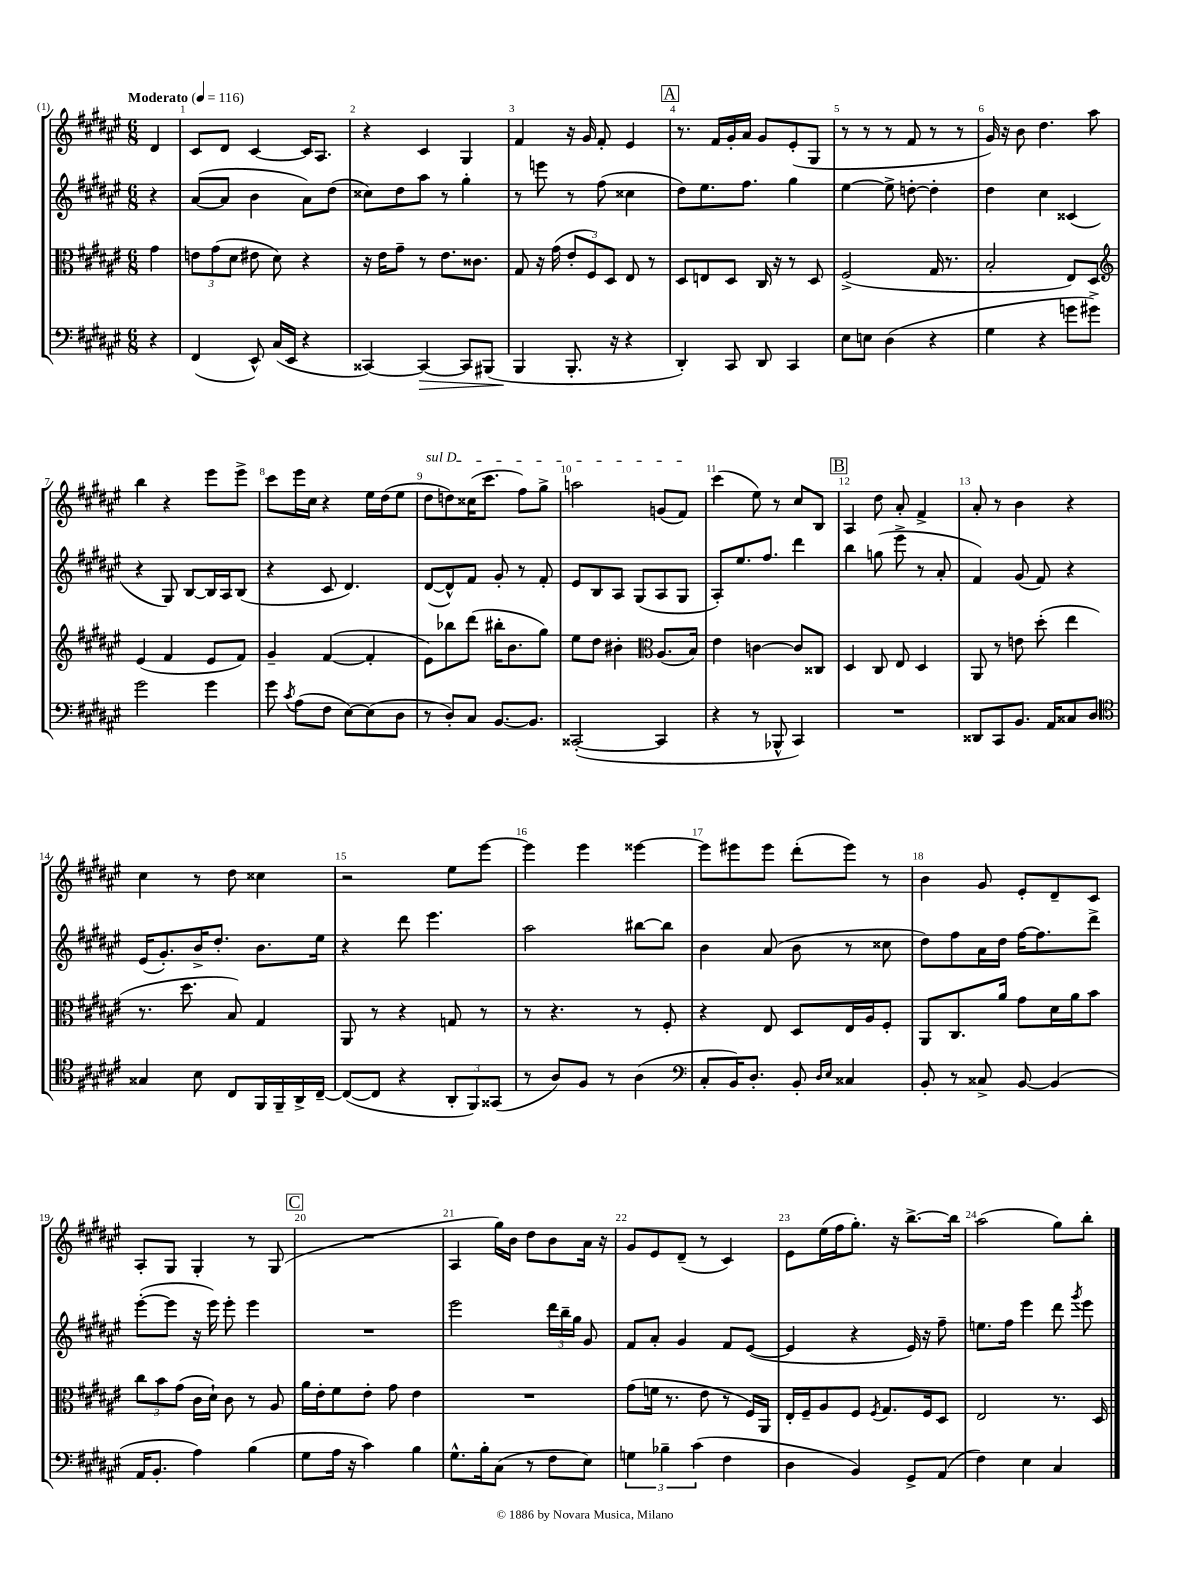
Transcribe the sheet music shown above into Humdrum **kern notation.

**kern	**dynam	**kern	**kern	**kern
*part4	*part4	*part3	*part2	*part1
*staff4	*staff4	*staff3	*staff2	*staff1
*clefF4	*	*clefC3	*clefG2	*clefG2
*k[f#c#g#d#a#e#]	*	*k[f#c#g#d#a#e#]	*k[f#c#g#d#a#e#]	*k[f#c#g#d#a#e#]
*M6/8	*	*M6/8	*M6/8	*M6/8
*MM116	*	*MM116	*MM116	*MM116
=	=	=	=	=
!	!	!	!	!LO:TX:a:B:t=Moderato
4r	.	4g#\	4r	4d#/
=1	=1	=1	=1	=1
(4FF#/	.	12en\L	([8a#/L	8c#/L
.	.	(12g#\	.	.
.	.	.	8a#/J]	8d#/J
.	.	12d#\J	.	.
8EE#^^/)	.	8e#X\	4b\	[4c#/
(16C#/LL	.	8d#\)	.	.
16EE#/JJ	.	.	.	.
4r	.	4r	8a#\L)	16c#/KL]
.	.	.	.	8.A#/J
.	.	.	(8dd#\J	.
=2	=2	=2	=2	=2
[4CC##X/)	.	16r	8cc##X\L)	4r
.	.	16e#\KL	.	.
.	.	8g#~\J	8dd#\	.
!	!LO:HP:b	!	!	!
4CC##/_	>	8r	8aa#\J	4c#/
.	.	8.e#\L	8r	.
8CC##/L]	.	.	4gg#'\	4G#/
.	.	8.c##X\J	.	.
(8BBB#X/J	.	.	.	.
=3	=3	=3	=3	=3
4BBB/	.	8G#/	8r	4f#/
.	.	16r	8eeen\	.
.	.	(16g#\	.	.
8.BBB'/	]	12e#'/L	8r	16r
.	.	.	.	16g#/
.	.	12F#/)	.	.
.	.	.	(8ff#\	8f#'/
.	.	12D#/J	.	.
16r	.	.	.	.
4r	.	8E#/	4cc##X\	4e#/
.	.	8r	.	.
!!LO:REH:place=s1:t=A
=4	=4	=4	=4	=4
4DD#'/)	.	8D#/L	8dd#\L)	8.r
.	.	8En/	8.ee#\	.
.	.	.	.	16f#/LL
8CC#/	.	8D#/J	.	16g#'/
.	.	.	8.ff#\J	16a#/JJ
8DD#/	.	16C#/	.	8g#/L
.	.	16r	.	.
4CC#/	.	8r	4gg#\	(8e#'/
.	.	8D#/	.	8G#/J
=5	=5	=5	=5	=5
8E#\L	.	(2F#^/	[4ee#\	8r
8En\J	.	.	.	8r
(4D#\	.	.	8ee#^\]	8r
.	.	.	[8ddn'\	8f#/
4r	.	16G#/	4dd'\]	8r
.	.	8.r	.	.
.	.	.	.	8r
=6	=6	=6	=6	=6
4G#\	.	2B'/	4dd#\	16g#/)
.	.	.	.	16r
.	.	.	.	8b\
4r	.	.	4cc#\	4.dd#\
8gn\L	.	8E#/L)	(4c##X/	.
8g#X^\J)	.	8D#/J	.	8aa#\
!!LO:LB:g=z
=7	=7	=7	=7	=7
*	*	*clefG2	*	*
2g#\	.	(4e#/	4r	4bb\
.	.	4f#/	8G#/)	4r
.	.	.	[8B/L	.
4g#\	.	8e#/L	16B/L]	8eee#\L
.	.	.	16A#/J	.
.	.	8f#/J)	(8B/J	8eee#^\J
=8	=8	=8	=8	=8
8g#\	.	4g#~/	4r	8ccc#\L
8qc#/	.	.	.	.
(8A#\L	.	.	.	16eee#\L
.	.	.	.	16cc#\JJ
8F#\J	.	([4f#/	8c#/	4r
[8E#\L)	.	.	4.d#/)	.
(8E#\]	.	4f#'/]	.	16ee#\LL
.	.	.	.	(16dd#\J
8D#\J	.	.	.	8ee#\J
=9	=9	=9	=9	=9
!	!	!	!	!LO:TX:a:i:t=sul D
8r	.	8e#\L)	([8d#/L	8dd#\L
8D#'/L)	.	8bb-X\	8d#^^/])	8ddn\)
8C#/J	.	(8ddd#\J	8f#/J	(16cc##X\K
.	.	.	.	8.ccc#\J
[8.BB/L	.	16bb#X'\KL	8g#'/	.
.	.	8.b\	.	.
.	.	.	8r	8ff#\L)
8.BB/J]	.	.	.	.
.	.	8gg#\J)	8f#'/	8gg#^\J
=10	=10	=10	=10	=10
([2CC##X'/	.	8ee#\L	8e#/L	2aan\
.	.	8dd#\J	8B/	.
.	.	4b#X'\	8A#/J	.
.	.	.	(8G#/L	.
*	*	*clefC3	*	*
4CC##/]	.	(8.A#/L	8A#/	(8gn/L
.	.	.	8G#/J	8f#/J)
.	.	16B/Jk)	.	.
=11	=11	=11	=11	=11
4r	.	4e#\	8A#'/L)	(4ccc#\
.	.	.	8.ee#/	.
8r	.	[4cn\	.	8ee#\)
.	.	.	8.ff#/J	.
8BBB-X^^/	.	.	.	8r
4CC#/)	.	8c/L]	4ddd#\	8cc#/L
.	.	8C##X/J	.	8B/J
!!LO:REH:place=s1:t=B
=12	=12	=12	=12	=12
2.r	.	4D#/	4bb\	4A#/
.	.	8C#/	(8ggn\	8dd#\
.	.	8E#/	8eee#^\	8a#'/
.	.	4D#/	8r	4f#^/
.	.	.	8a#'/	.
=13	=13	=13	=13	=13
8DD##X/L	.	8AA#/	4f#/)	8a#'/
8CC#/	.	8r	.	8r
8.BB/J	.	8en\	(8g#/	4b\
.	.	(8dd#'\	8f#/)	.
16AA#/KL	.	.	.	.
8C##X/	.	4ee#\	4r	4r
8D#/J	.	.	.	.
!!LO:LB:g=z
=14	=14	=14	=14	=14
*clefC4	*	*	*	*
4G##X/	.	8.r	(16e#/KL	4cc#\
.	.	.	8.g#'/)	.
.	.	8.dd#\	.	.
8B\	.	.	16b^/K	8r
.	.	.	8.dd#'/J	.
8C#/L	.	8B/)	.	8dd#\
16FF#/L	.	4G#/	8.b\L	4cc##X\
16FF#~/	.	.	.	.
16AA#^/	.	.	.	.
[16C#~/JJ	.	.	16ee#\Jk	.
=15	=15	=15	=15	=15
(8C#/L_	.	8AA#/	4r	2r
8C#/J]	.	8r	.	.
4r	.	4r	8ddd#\	.
.	.	.	4.eee#\	.
12AA#'/L	.	8Gn/	.	8ee#\L
12FF#/)	.	.	.	.
.	.	8r	.	[8eee#\J
(12GG##X/J	.	.	.	.
=16	=16	=16	=16	=16
8r	.	8r	2aa#\	4eee#\]
8A#/L)	.	4.r	.	.
8F#/J	.	.	.	4eee#\
8r	.	.	.	.
(4A#\	.	8r	[8bb#X\L	[4eee##X\
.	.	8F#'/	8bb#\J]	.
=17	=17	=17	=17	=17
*clefF4	*	*	*	*
8C#'/L	.	4r	4b\	8eee##\L]
16BB/K)	.	.	.	8eee#X\
8.D#'/J	.	.	.	.
.	.	8E#/	(8a#/	8eee#\J
8BB'/	.	8D#/L	8b\	(8ddd#'\L
16qqD#/LL	.	.	.	.
16qqE#/JJ	.	.	.	.
4C##X/	.	16E#/L	8r	8eee#\J)
.	.	16A#/J	.	.
.	.	8F#'/J	8cc##X\	8r
=18	=18	=18	=18	=18
8BB'/	.	8AA#/L	8dd#\L)	4b\
8r	.	8.C#/	8ff#\	.
8C##X^/	.	.	16a#\L	8g#/
.	.	16a#/Jk	16dd#\JJ	.
[8BB/	.	8g#\L	[16ff#\KL	8e#'/L
.	.	.	8.ff#\]	.
(4BB/]	.	16d#\L	.	8d#~/
.	.	16a#\J	.	.
.	.	8b\J	8ddd#^\J	8c#/J
!!LO:LB:g=z
=19	=19	=19	=19	=19
16AA#/KL	.	12cc#\L	([8eee#'\L	8A#'/L
8.BB'/J	.	.	.	.
.	.	12b\	.	.
.	.	.	8eee#\J]	8G#/J
.	.	(12g#\J	.	.
4A#\)	.	16c#\LL	16r	4G#'/
.	.	16d#`\JJ)	16eee#\)	.
.	.	8c#\	8eee#'\	.
(4B\	.	8r	4eee#\	8r
.	.	8A#/	.	(8G#/
!!LO:REH:place=s1:t=C
=20	=20	=20	=20	=20
8G#\L	.	16a#\LL	2.r	2.r
.	.	16e#'\J	.	.
16A#\Jk	.	8f#\	.	.
16r	.	.	.	.
4c#\)	.	8e#'\J	.	.
.	.	8g#\	.	.
4B\	.	4e#\	.	.
=21	=21	=21	=21	=21
8.G#^^\L	.	2.r	2eee#\	4A#/
16B'\k	.	.	.	.
(8C#\J	.	.	.	16gg#\LL)
.	.	.	.	16b\JJ
8r	.	.	.	8dd#\L
8F#\L	.	.	24ddd#\LL	8b\
.	.	.	24bb~\	.
.	.	.	24gg#\JJ	.
8E#\J)	.	.	8g#/	16a#\Jk
.	.	.	.	16r
=22	=22	=22	=22	=22
6Gn\	.	(8g#\L	8f#/L	8g#/L
.	.	16fn\Jk	8a#'/J	8e#/
6B-X~\	.	.	.	.
.	.	8.r	.	.
.	.	.	4g#/	(8d#~/J
(6c#\	.	.	.	.
.	.	8e#\	.	8r
4F#\	.	8r	8f#/L	4c#/)
.	.	16F#/LL)	([8e#/J	.
.	.	16AA#/JJ	.	.
=23	=23	=23	=23	=23
4D#\	.	16E#'/LL	4e#/]	8e#\L
.	.	16F#~/J	.	.
.	.	8A#/	.	(16ee#\L
.	.	.	.	16ff#\J
4BB/)	.	8F#/J	4r	8.gg#'\J)
.	.	8qF#/	.	.
.	.	8.G#/L	.	.
.	.	.	.	16r
8GG#^/L	.	.	16e#/)	[8.bb^\L
.	.	16F#/k	16r	.
(8AA#/J	.	8D#/J	8ff#~\	.
.	.	.	.	16bb\Jk]
=24	=24	=24	=24	=24
4F#\)	.	2E#/	8.een\L	(2aa#\
.	.	.	16ff#\Jk	.
4E#\	.	.	4eee#\	.
4C#/	.	8.r	8ddd#\	8gg#\L)
.	.	.	8qggg#/	.
.	.	.	8eee#\	8bb'\J
.	.	16D#/	.	.
==	==	==	==	==
*-	*-	*-	*-	*-
